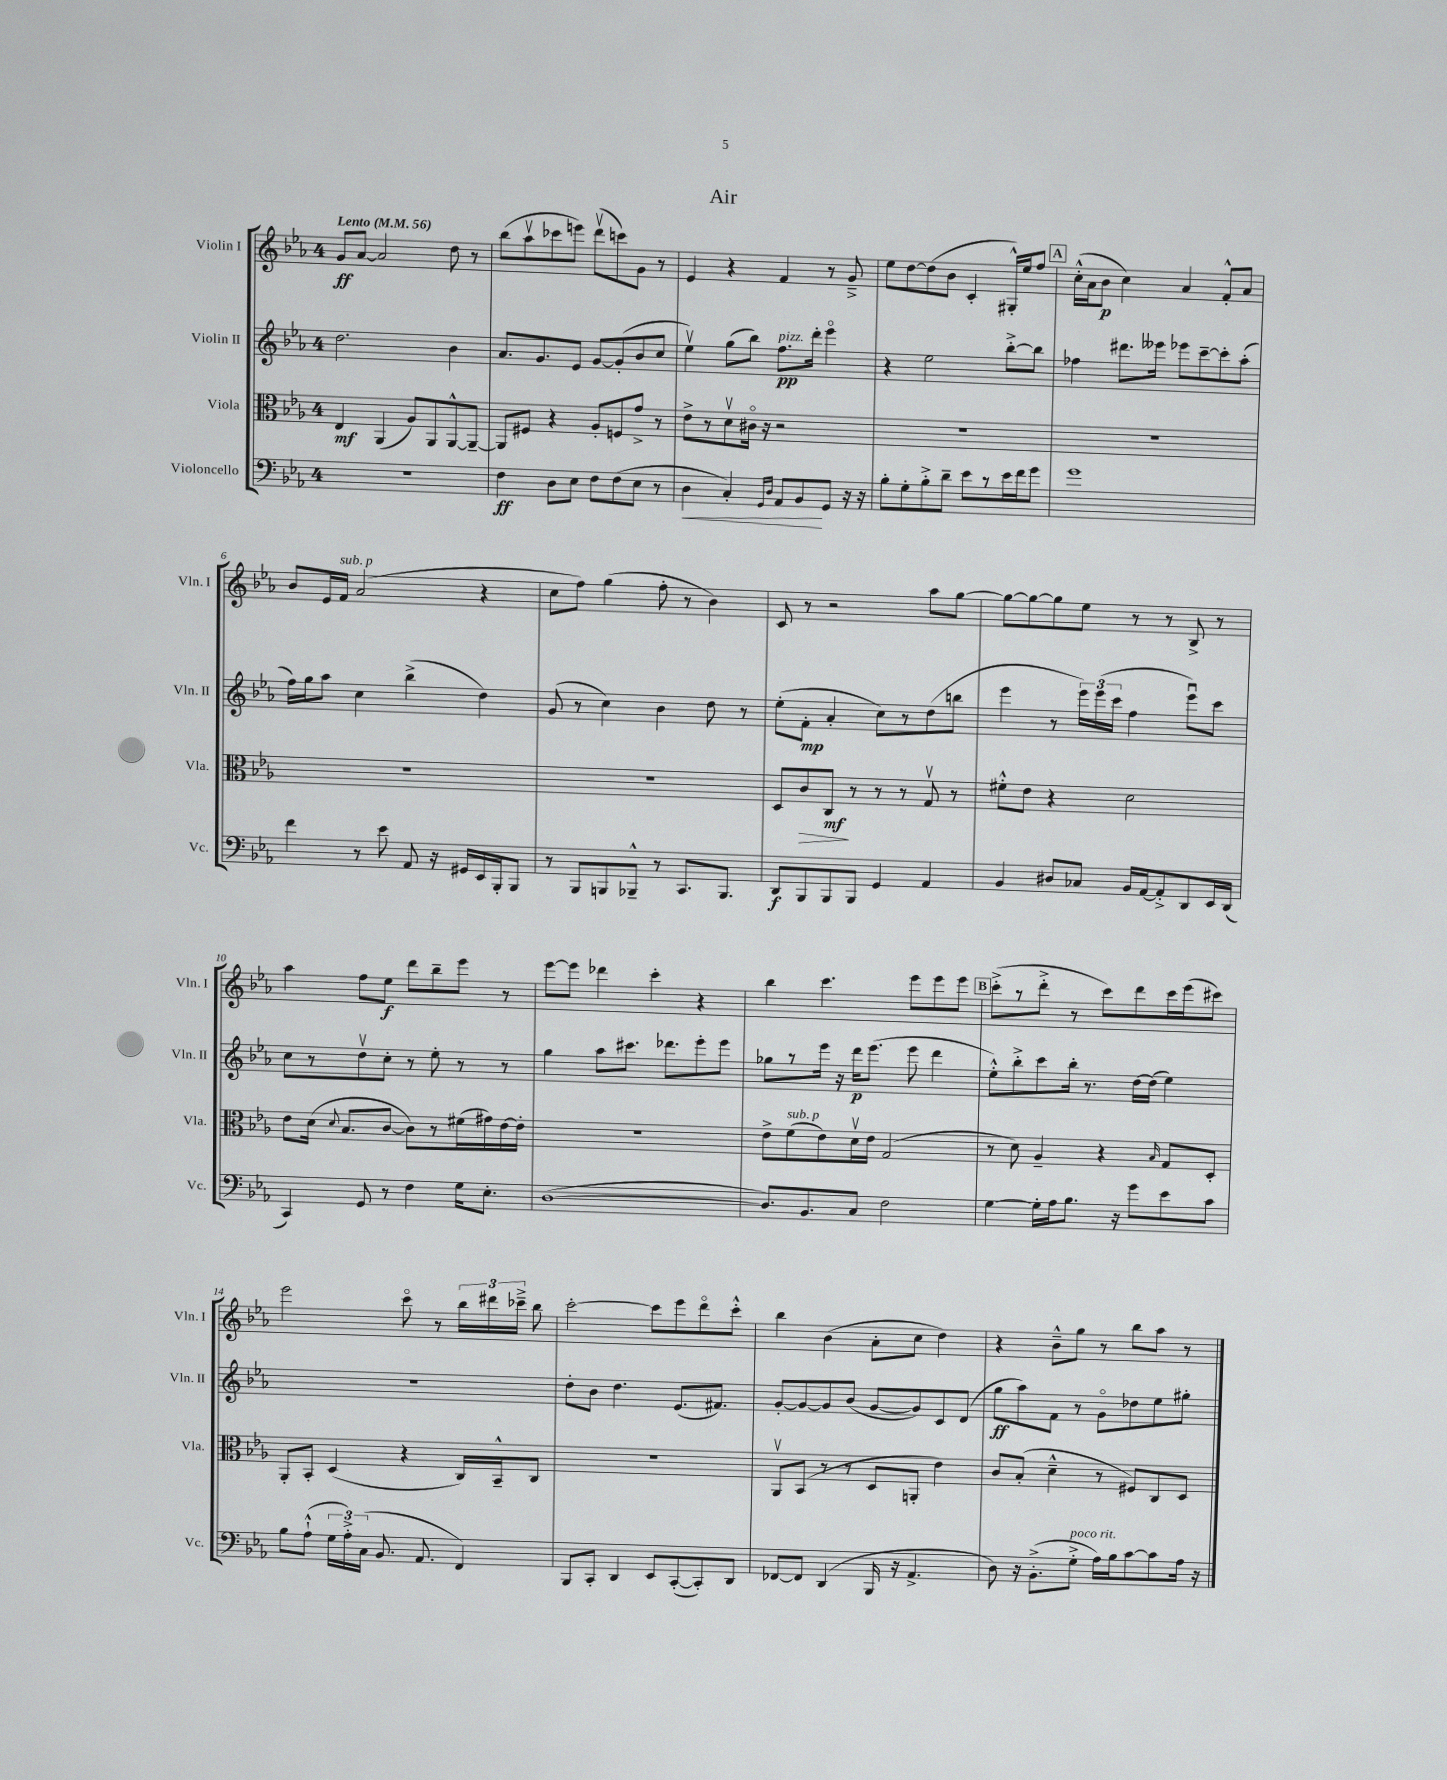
\header { title = "Air" }
<<
\new StaffGroup <<
\new Staff = "s0" \with { instrumentName = "Violin I" shortInstrumentName = "Vln. I" } {
    \clef treble \key ees \major \once \override Staff.TimeSignature.style = #'single-digit \time 4/4 \tempo "Lento" 4 = 56
    \autoBeamOff g'8[\ff aes'8]~ aes'2 d''8 r8 |
    bes''8[( aes''8\upbow ces'''8 e'''8]) d'''8[\upbow( c'''8) g'8] r8 |
    ees'4 r4 f'4 r8 g'8---> |
    ees''8[ d''8~ d''8( bes'8] c'4-. gis16[-.-^) ees''16 f''8] |
    \mark \markup { \box "A" } c''16[-.-^( aes'16 bes'8]\p c''4) aes'4 f'8[-.-^ aes'8] |
    bes'8[ ees'16 f'16]^\markup { \italic "sub. p" } aes'2( r4 |
    c''8[ f''8]) g''4( f''8-. r8 bes'4) |
    c'8 r8 r2 aes''8[ g''8]~ |
    g''8[~ g''8~ g''8 ees''8] r8 r8 bes8-> r8 |
    aes''4 f''8[ ees''8]\f d'''8[ bes''8-- ees'''8] r8 |
    ees'''8[~ ees'''8] des'''4 c'''4-. r4 |
    bes''4 c'''4. ees'''8[ ees'''8 ees'''8] |
    \mark \markup { \box "B" } c'''8[-.->( r8 d'''8]-.-> r8 c'''8[) d'''8 c'''16 ees'''16( cis'''8]) |
    ees'''2 c'''8\flageolet r8 \tuplet 3/2 { bes''16[ dis'''16 ces'''16]---> } bes''8 |
    c'''2~-. c'''8[ ees'''8 d'''8\flageolet c'''8]-.-^ |
    bes''4 bes'4( aes'8[-. c''8] d''4) |
    r4 bes'8[---^ g''8] r8 bes''8[ aes''8] r8 \bar "|." |
}
\new Staff = "s1" \with { instrumentName = "Violin II" shortInstrumentName = "Vln. II" } {
    \clef treble \key ees \major \once \override Staff.TimeSignature.style = #'single-digit \time 4/4
    \autoBeamOff d''2. bes'4 |
    aes'8.[ g'8. ees'8] g'8[~ g'8-.( bes'8 c''8] |
    ees''4\upbow) g''8[( bes''8]) f''8.[\pp^\markup { \italic "pizz." } d'''16]-. ees'''4\flageolet |
    r4 ees''2 bes''8[~-.-> bes''8] |
    \mark \markup { \box "A" } fes''4 dis'''8.[ eeses'''16] ees'''8[ c'''8~-- c'''8-. aes''8]-.( |
    f''16[) g''16 aes''8] c''4 bes''4->( d''4) |
    g'8( r8 c''4) bes'4 d''8 r8 |
    ees''8[-.( f'8]-.\mp aes'4-. c''8[) r8 d''8( b''8] |
    ees'''4 r8 \tuplet 3/2 { ees'''16[) ees'''16( c'''16] } f''4 ees'''8[\downbow) c'''8] |
    c''8[ r8 d''8\upbow c''8]-. r8 ees''8-. r8 r8 |
    g''4 aes''8[ cis'''8.] des'''8.[ ees'''8-. ees'''8] |
    ges''8[ r8 ees'''16] r16 d'''16[\p ees'''8.]( ees'''8 d'''4 |
    \mark \markup { \box "B" } ees''8[-.-^) bes''8-.-> c'''8 bes''16]-. r8. d''16[~ d''16]( ees''4) |
    R1 |
    d''8[-. bes'8] d''4. ees'8.[( fis'8.]) |
    g'8[~-. g'8~ g'8 bes'8]( g'8[~ g'8) c'8 d'8]( |
    g''8[\ff aes''8) f'8] r8 g'8[\flageolet des''8 ees''8 gis''8]-. \bar "|." |
}
\new Staff = "s2" \with { instrumentName = "Viola" shortInstrumentName = "Vla." } {
    \clef alto \key ees \major \once \override Staff.TimeSignature.style = #'single-digit \time 4/4
    \autoBeamOff ees4\mf aes,4( aes8[) aes,8 aes,8~-^ aes,8]~-- |
    aes,8[ fis8] r4 aes8[-. f8 g'8]-> r8 |
    ees'8[-> r8 d'8\upbow cis'16]\flageolet r16 r2 |
    R1 |
    \mark \markup { \box "A" } R1 |
    R1 |
    R1 |
    d8[ c'8\> c8]\mf\! r8 r8 r8 g8\upbow r8 |
    fis'8[-.-^ ees'8] r4 d'2 |
    ees'8[ d'16]( \appoggiatura { d'8 } bes8.[ c'8]~ c'8[) r8 fis'16( gis'16) ees'16~ ees'16]-. |
    R1 |
    ees'8[-> f'8^\markup { \italic "sub. p" }( ees'8) d'16\upbow ees'16] g2( |
    \mark \markup { \box "B" } r8 d'8) aes4-- r4 \grace { bes16 } g8[ d8]-. |
    aes,8[-. bes,8]-. d4( r4 c16[) bes,16---^ c8] |
    R1 |
    aes,8[\upbow bes,8]( r8 r8 d8[ a,8]-. ees'4) |
    c'8[ bes8]-.( d'4---^ r8 fis8[) c8 d8] \bar "|." |
}
\new Staff = "s3" \with { instrumentName = "Violoncello" shortInstrumentName = "Vc." } {
    \clef bass \key ees \major \once \override Staff.TimeSignature.style = #'single-digit \time 4/4
    \autoBeamOff r1 |
    f4\ff d8[ ees8] f8[ f8( ees8] r8 |
    d4\< c4-.) \grace { g,16[ d16] } aes,8[ bes,8\! g,8] r16 r16 |
    bes8[-. g8-. bes8-.-> d'8]-- ees'8[ r8 ees'16 f'16 g'8] |
    \mark \markup { \box "A" } g'1 |
    f'4 r8 ees'8 aes,8 r16 gis,16[ ees,16 bes,,16-. bes,,8] |
    r8 bes,,8[ b,,8 bes,,8]---^ r8 c,8.[ bes,,8.] |
    d,8[\f bes,,8 bes,,8 bes,,8] g,4 aes,4 |
    bes,4 dis8[ ces8] bes,16[ aes,16~ aes,8-.-> d,8 ees,16 d,16]( |
    c,4) g,8 r8 f4 g16[ ees8.]-. |
    d1~( |
    d8.[) bes,8. c8] f2 |
    \mark \markup { \box "B" } g4~ g16[-. aes16 bes8.] r16 g'8[ ees'8 c'8] |
    bes8[ aes8]-!-^( \tuplet 3/2 { g16[ aes16-.->) c16]( } bes,8. aes,8. f,4) |
    bes,,8[ c,8]-. d,4 ees,8[ c,8~-.( c,8-.) d,8] |
    fes,8[~ fes,8] d,4( bes,,16 r16 aes,4.-> |
    d8) r16 bes,8.[-.->( g8]-.->^\markup { \italic "poco rit." } aes16[) bes16 c'8~ c'8 aes16] r16 \bar "|." |
}
>>
>>
